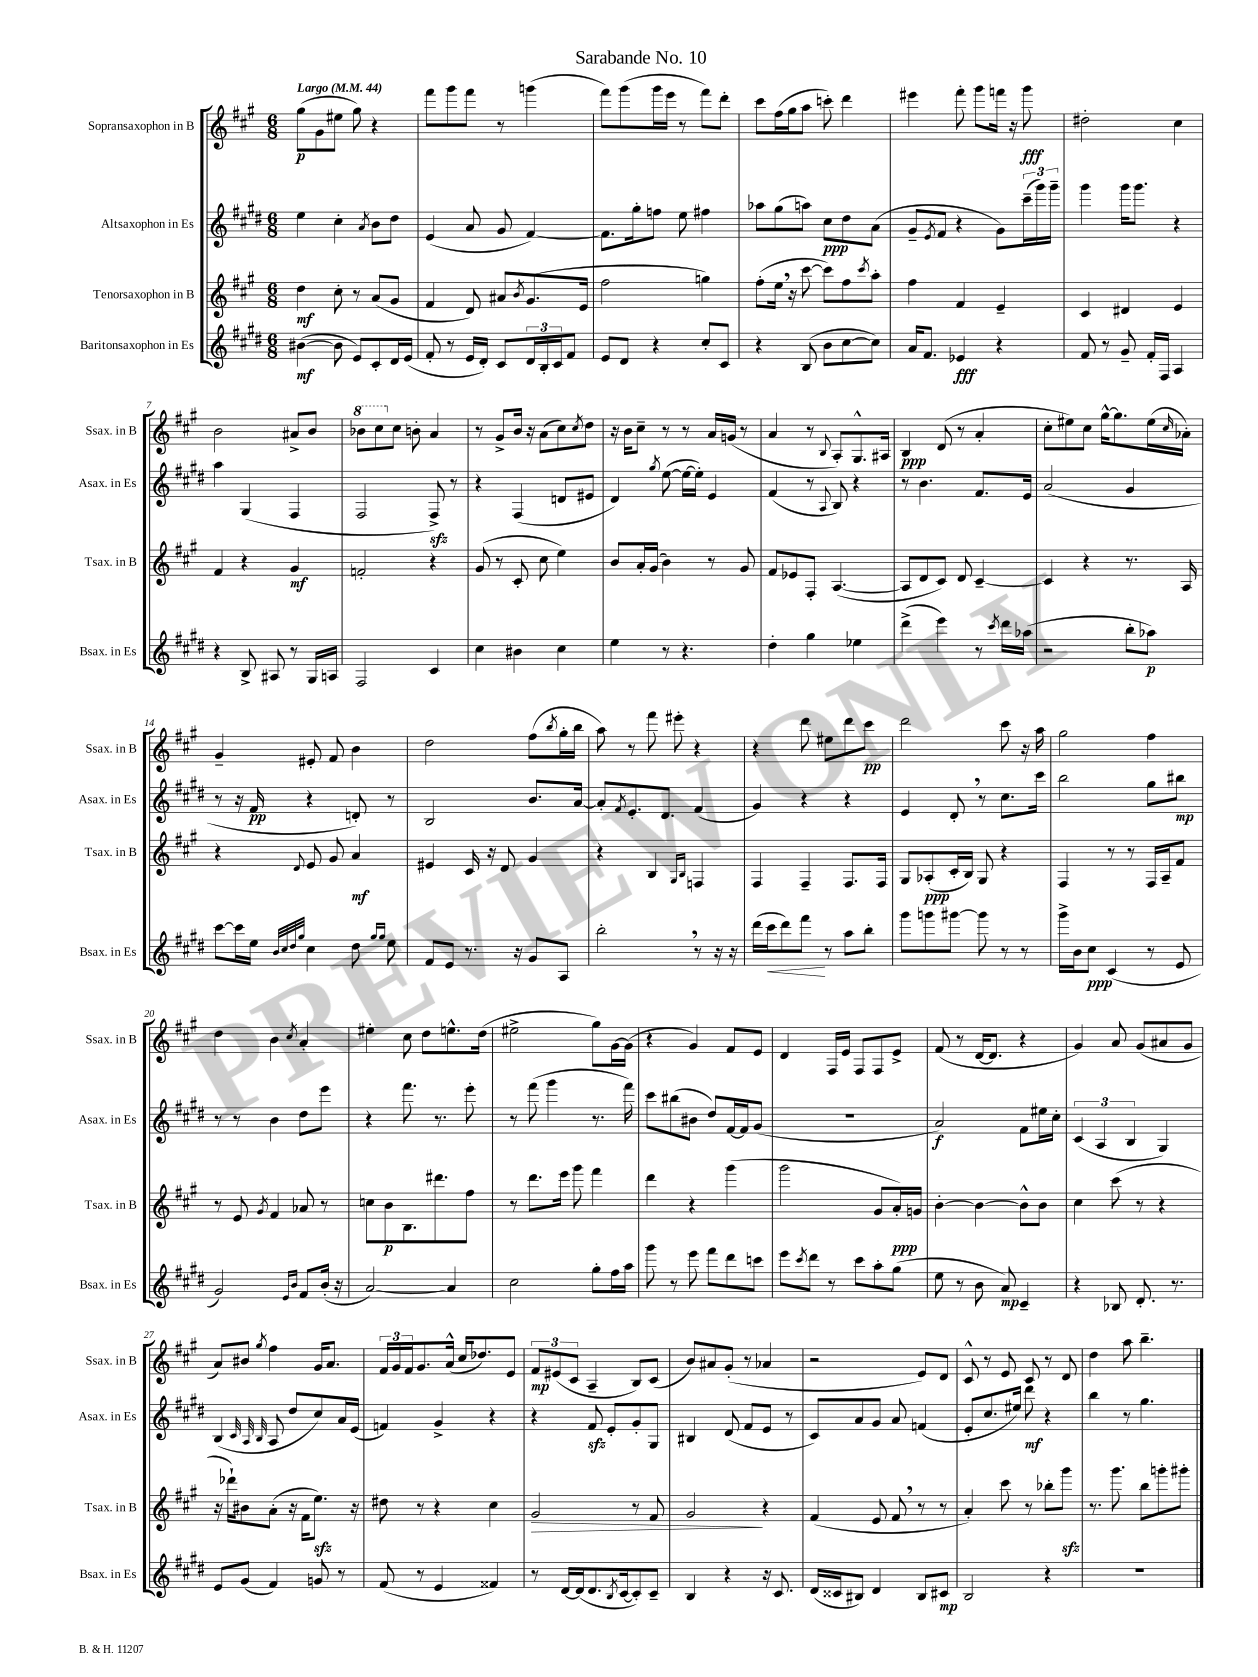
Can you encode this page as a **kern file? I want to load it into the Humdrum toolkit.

**kern	**kern	**kern	**kern
*staff4	*staff3	*staff2	*staff1
*clefG2	*clefG2	*clefG2	*clefG2
*k[f#c#g#d#]	*k[f#c#g#]	*k[f#c#g#d#]	*k[f#c#g#]
*M6/8	*M6/8	*M6/8	*M6/8
*MM44	*MM44	*MM44	*MM44
([4b#\	4dd\	4ee\	(8gg#\L
.	.	.	8g#\
8b#\]	8cc#'\	4cc#'\	8ee#\J
8e/L)	8r	.	8gg#\)
.	.	8qa/	.
8c#'/	(8a/L	8b\L	4r
16d#/L	8g#/J	8dd#\J	.
(16e/JJ	.	.	.
=	=	=	=
8f#'/	4f#/	(4e/	8fff#\L
8r	.	.	8ggg#\
16e/LL	8d/)	8a/	8fff#\J
16d#'/JJ)	.	.	.
8c#/L	8a#/L	8g#/	8r
.	8qb/	.	.
24d#/L	(8.g#/	[4f#/)	(4ggg\
24B'/	.	.	.
24c#/J	.	.	.
8f#/J	.	.	.
.	16e/Jk	.	.
=	=	=	=
8e/L	2ff#\	8.f#\]L	8fff#\L)
8d#/J	.	.	(8ggg#\
.	.	16gg#'\k	.
4r	.	8ff\J	16ggg#\L
.	.	.	16eee\JJ
.	.	8ee\	8r
8cc#'/L	4gg\)	4ff#\	8fff#\L)
8c#/J	.	.	8ddd'\J
=	=	=	=
4r	(8ff#'\L	8aa-\L	8ccc#\L
.	16ee\Jk	(8gg#\	(16ff#\L
.	16r	.	16gg#\J
(8B/	[8ccc#\	8aa\J)	8aa\J
8b\L	8ccc#\]L)	8cc#\L	8ccc'\)
[8cc#\	8ff#\	8dd#\	4ddd\
.	8qccc#/	.	.
8cc#\]J)	8aa'\J	(8a\J	.
=	=	=	=
16a/LK	4ff#\	8g#~/L	4eee#\
8.f#/J	.	.	.
.	.	8qe/	.
.	.	8f#/J	.
4e-/	4f#/	4r	8fff#'\
.	.	.	8ggg#\L
4r	4e~/	8g#\L)	16fff\Jk
.	.	.	16r
.	.	(24ccc#~\L	8ggg#\
.	.	24ggg#\)	.
.	.	24ggg#~\JJ	.
=	=	=	=
8f#/	4c#/	4ggg#\	2dd#'\
8r	.	.	.
8g#~/	4d#/	16ggg#\LK	.
.	.	8.ggg#\J	.
16f#'/LL	.	.	.
16F#/JJ	.	.	.
4A/	4e/	4r	4cc#\
=	=	=	=
4r	4f#/	4aa\	2b\
8B^/	4r	(4G#/	.
8A#/	.	.	.
8r	4g#/	4F#/	8a#^/L
16G#/LL	.	.	8b/J
16A/JJ	.	.	.
=	=	=	=
2F#/	2f'/	2F#/	8bb-\L
.	.	.	8ccc#\
.	.	.	8cc#\J
.	.	.	8b'\
4c#/	4r	8F#^/)	4a/
.	.	8r	.
=	=	=	=
4cc#\	(8g#/	4r	8r
.	8r	.	8g#^/L
4b#\	8c#'/	(4F#/	16b/Jk
.	.	.	16r
.	8cc#\	.	(8a\L
4cc#\	4ee\)	8d/L	8cc#\)
.	.	.	8qcc#/
.	.	8e#/J	8dd\J
=	=	=	=
4ee\	8b/L	4d#/)	16r
.	.	.	16b\LK
.	16a'/L	.	8cc#~\J
.	(16g#/JJ	.	.
.	.	8qgg#/	.
8r	4b\)	([8ee\	8r
4.r	.	16ee\_LL	8r
.	.	16ee'\]JJ)	.
.	8r	4e/	16a/LL
.	.	.	(16g/JJ
.	8g#/	.	8r
=	=	=	=
4dd#'\	8f#/L	(4f#/	4a/
.	8e-/	.	.
4gg#\	8F#'/J	8r	8r
.	.	8qqA/	8qqB/
.	([4.A/	8B/)	8A'/L)
4ee-\	.	4r	8.G#^^/
.	.	.	16A#/Jk
=	=	=	=
(4ddd#^\	8A/]L	8r	4B/
.	8d/	4.b\	.
4eee\)	8c#/J)	.	(8d/
.	8d/	.	8r
8r	[4c#~/	8.f#/L	4a'/
8qccc#/	.	.	.
16ddd#\LL	.	.	.
(16aa-\JJ	.	16e/Jk	.
=	=	=	=
2r	4c#/]	(2a/	8cc#'\L
.	.	.	8ee#\)
.	4r	.	8cc#\J
.	.	.	[16gg#^^\LK
.	.	.	8.gg#\]
8bb'\L	8.r	4g#/	.
8aa-\J)	.	.	(16ee#\L
.	.	.	16qqcc#/
.	16A/	.	16a-'\JJ)
=	=	=	=
[8ccc#\L	4r	8r	4g#~/
16ccc#\]L	.	16r	.
16ee\JJ	.	16f#/	.
32qqb/LLL	.	.	.
32qqcc#/	.	.	.
32qqdd#/	.	.	.
32qqgg#/JJJ	8qqd/	.	.
4cc#\	8e/	4r	8e#'/
.	8g#/	.	8f#/
8dd#\	4a/	8d'/)	4b\
16qqgg#/LL	.	.	.
16qqgg#/JJ	.	.	.
8ee\	.	8r	.
=	=	=	=
8f#/L	4e#/	2B/	2dd\
8e/J	.	.	.
8.r	16c#/	.	.
.	16r	.	.
.	8d/	.	.
16r	.	.	.
8g#/L	4g#/	8.b/L	(8ff#\L
.	.	.	8qbb/
8A/J	.	.	16gg#'\L
.	.	[16a/Jk	16bb\JJ
=	=	=	=
2bb'\	4r	8a'/]L	8aa\)
.	.	8qf#/	.
.	.	8.e'/	8r
.	4B/	.	8fff#\
.	.	8.d#/J	.
.	.	.	8eee#'\
.	16qqG#/LL	.	.
.	16qqB/JJ	.	.
8r	4F/	(4f#/	4r
16r	.	.	.
16r	.	.	.
=	=	=	=
(16ddd#\LL	4F#/	4g#/)	4r
16ccc#\J	.	.	.
8ddd#\)	.	.	.
8fff#\J	4F#~/	4r	8ddd\
8r	.	.	8ee#\L
8aa\L	8.F#/L	4r	8ddd\
8bb'\J	.	.	8ccc#\J
.	16F#/Jk	.	.
=	=	=	=
8ggg#\L	8G#/L	4e/	2ddd\
8ggg\	(8A-'/	.	.
[8ggg#\J	16c#'/L	8d#'/	.
.	16B/JJ)	.	.
8ggg#\]	8G#/	8r	.
8r	4r	8.cc#\L	8ccc#\
8r	.	.	16r
.	.	16ccc#\Jk	16aa\
=	=	=	=
16ggg#^\LL	4F#/	2bb\	2gg#\
16b\J	.	.	.
8cc#\J	.	.	.
(4c#/	8r	.	.
.	8r	.	.
8r	16F#/LL	8gg#\L	4ff#\
.	16A~/J	.	.
8e/	8f#/J	8bb#\J	.
=	=	=	=
2g#/)	8r	8r	4dd\
.	8e/	8r	.
.	8qg#/	.	.
.	4f#/	4b\	4b\
16qqe/LL	.	.	.
16qqb/JJ	.	.	8qcc#/
8f#/L	8a-/	8dd#\L	4a'/
(16b'/Jk	8r	8eee\J	.
16r	.	.	.
=	=	=	=
[2a/)	8cc\L	4r	4ee#'\
.	8b\	.	.
.	8.B\	8.fff#\	8cc#\
.	.	.	8dd\L
.	8.ddd#\	8.r	.
4a/]	.	.	8.ee^^\
.	8ff#\J	8eee'\	.
.	.	.	(16dd\Jk
=	=	=	=
2cc#\	8r	8r	2ee#^\
.	8.ddd\L	(8fff#\	.
.	.	4ggg#\	.
.	16eee\Jk	.	.
.	8ggg#\	.	.
8gg#'\L	4fff#\	8.r	8gg#\L)
16ff#\L	.	.	[16g#\L
16aa\JJ	.	16fff#\)	(16g#\]JJ
=	=	=	=
8ggg#\	4ddd\	8ccc#\L	4r
8r	.	(8bb#\	.
8eee\	4r	8b#\J	4g#/)
8fff#\L	.	8dd#/L)	.
8ddd#\	(4ggg#\	[16f#/L	8f#/L
.	.	16f#/]J	.
8ccc\J	.	(8g#/J	8e/J
=	=	=	=
8eee\L	2ggg#\	2.r	4d/
8qccc#/	.	.	.
8ddd#\J	.	.	.
8r	.	.	16F#/LL
.	.	.	16e/JJ
8ccc#\L	.	.	8F#/L
8aa'\	8g#/L	.	8F#/
(8gg#\J	16a'/L)	.	8e^/J
.	16g/JJ	.	.
=	=	=	=
8ee\	[4b'\	2a/)	(8f#/
8r	.	.	8r
8b\	4b\_	.	[16d/LK
.	.	.	8.d/]J
8a/)	.	.	.
4c#~/	8b^^\]L	8f#\L	4r
.	8b\J	16ee#\L	.
.	.	16cc#'\JJ	.
=	=	=	=
4r	4cc#\	(6c#/	4g#/)
.	.	6A/	.
8B-/	(8ccc#\	.	8a/
.	.	6B/	.
8.d#'/	8r	.	(8g#/L
.	4r	4G#/)	8a#/
8.r	.	.	.
.	.	.	8g#/J
=	=	=	=
8e/L	16r	(4B/	8a/L)
.	16ddd-`\LK)	.	.
(8g#/J	8b#\	.	8b#/J
.	.	32qqc#/	.
.	.	32qqA/	.
.	.	32qqB/	8qgg#/
4f#/)	(8a'\J	8A/	4ff#\
.	16r	8dd#/L	.
.	16f#\LK	.	.
8g/	8.ee\J)	8cc#/)	16g#/LK
.	.	.	8.a/J
8r	.	16a/L	.
.	16r	(16e/JJ	.
=	=	=	=
(8f#/	8dd#\	4f/)	24f#/LL
.	.	.	24g#/
.	.	.	24f#/J
8r	8r	.	8.g#/
4e/	4r	4g#^/	.
.	.	.	(16a^^/Jk
.	.	.	16cc#/LK
.	.	.	8.dd-/)
4f##/)	4cc#\	4r	.
.	.	.	8e/J
=	=	=	=
8r	2g#/	4r	12f#/L
.	.	.	(12e#/
[16d#/LL	.	.	.
.	.	.	12c#/J
(16d#/]J	.	.	.
8.d#/	.	8f#/	4A~/
.	.	8e'/L	.
8qB/	.	.	.
[16c#/k	.	.	.
8c#'/])	8r	8g#'/	8B/L)
8c#~/J	8f#/	8G#/J	(8c#/J
=	=	=	=
4B/	2g#/	4B#/	8b/L)
.	.	.	8a#/
4r	.	(8d#/	(8g#'/J
.	.	8f#/L	8r
16r	4r	8e/J	4a-/
8.c#/	.	.	.
.	.	8r	.
=	=	=	=
(16d#/LL	(4f#/	8c#/L)	2r
16c##/J	.	.	.
8B#/J)	.	8a/	.
4d#/	8e/	8g#/J	.
.	8f#/	8a/	.
8B#/L	8r	(4f/	8e/L)
8c#/J	8r	.	8d/J
=	=	=	=
2B/	4a'/)	8e'/L	8c#^^/
.	.	8.cc#/	8r
.	8ccc#\	.	8e/
.	.	16ee#/Jk)	.
.	8r	8ddd#\	8c#/
4r	8bb-'\L	4r	8r
.	8ggg#\J	.	8d/
=	=	=	=
2.r	8.r	4bb\	4dd\
.	8.ggg#\	.	.
.	.	8r	8aa\
.	8bb\L	4.gg#\	4.bb~\
.	8ggg'\	.	.
.	8ggg#'\J	.	.
==	==	==	==
*-	*-	*-	*-
